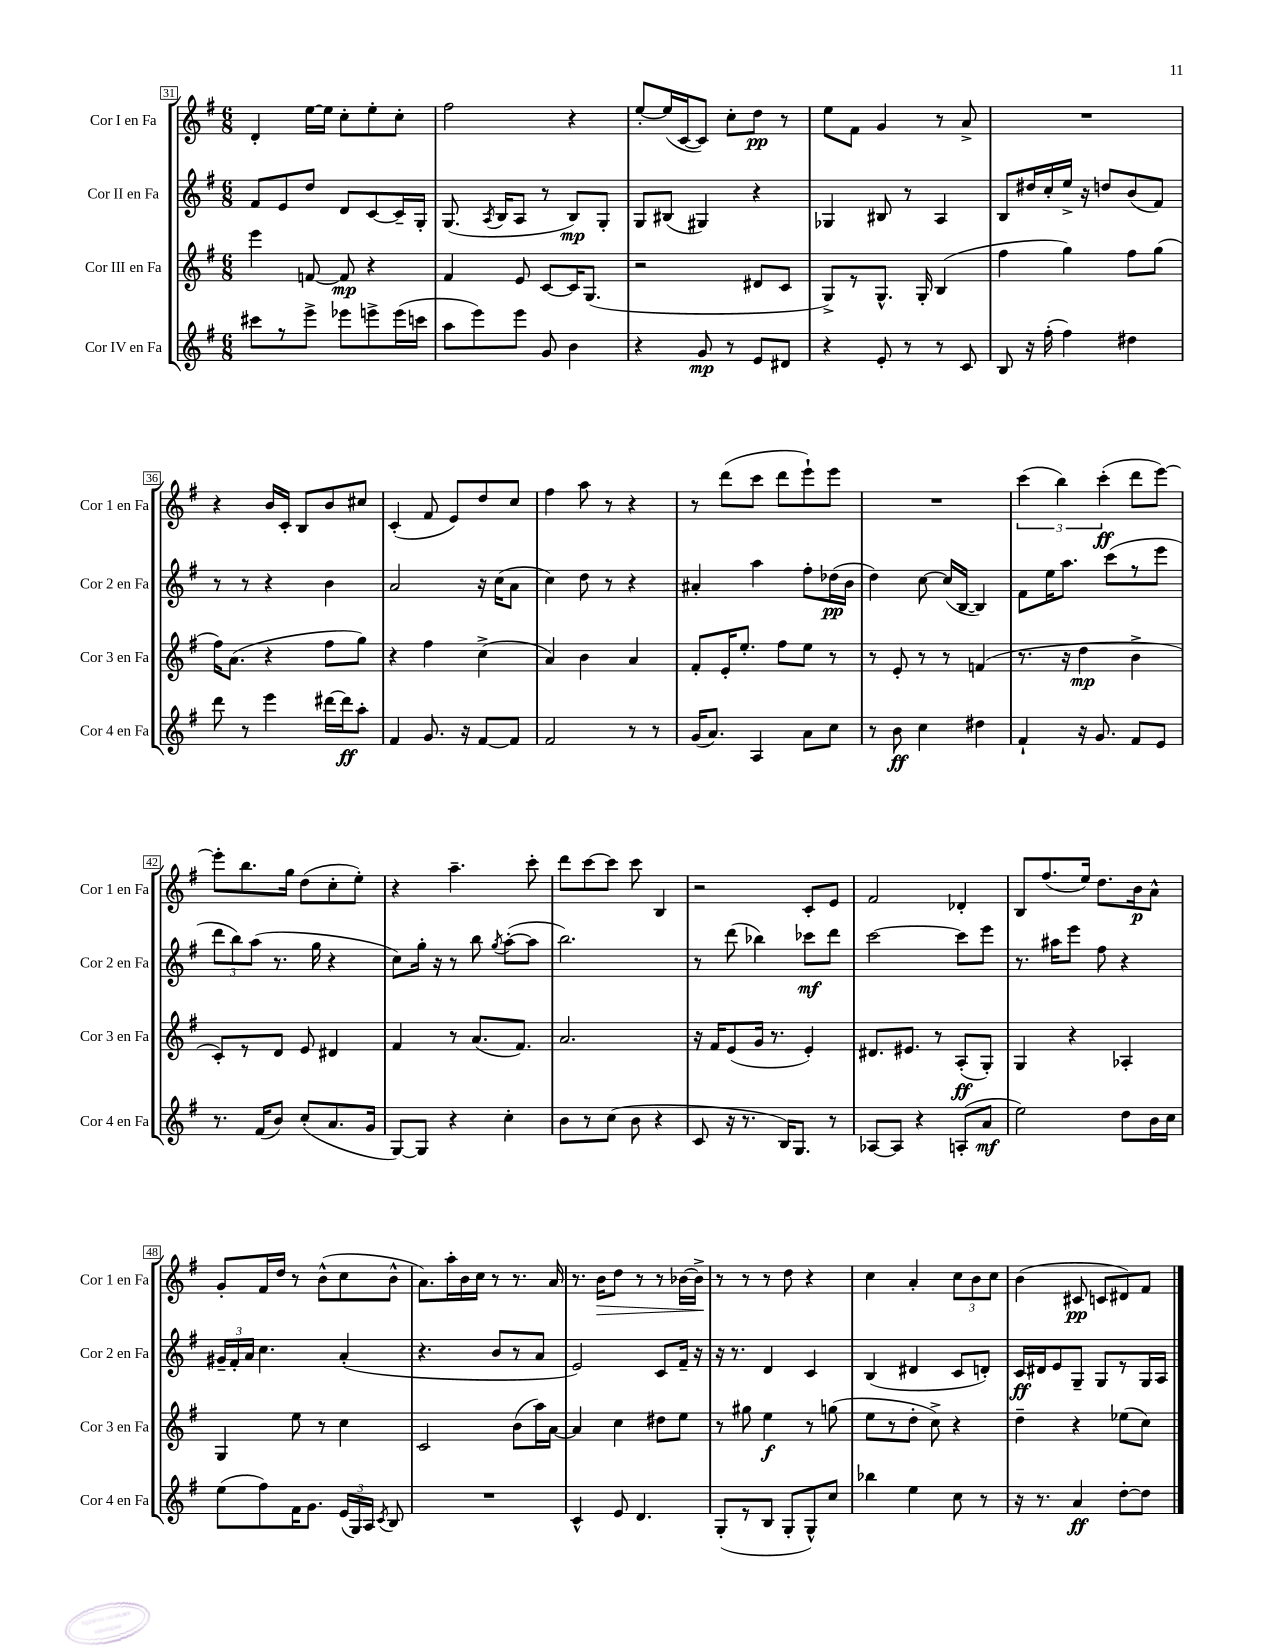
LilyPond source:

<<
\new StaffGroup <<
\new Staff = "s0" \with { instrumentName = "Cor I en Fa" shortInstrumentName = "Cor 1 en Fa" } {
    \clef treble \key g \major \numericTimeSignature \time 6/8
    \autoBeamOff d'4-. e''16[~ e''16] c''8[-. e''8-. c''8]-. |
    fis''2 r4 |
    e''8[~-. e''16( c'16~ c'8]) c''8[-. d''8]\pp r8 |
    e''8[ fis'8] g'4 r8 a'8-> |
    R2. |
    r4 b'16[ c'16]-. b8[ b'8 cis''8] |
    c'4-.( fis'8 e'8[) d''8 c''8] |
    fis''4 a''8 r8 r4 |
    r8 d'''8[( c'''8] d'''8[ e'''8-!) e'''8] |
    R2. |
    \tuplet 3/2 { c'''4( b''4) c'''4-.\ff( } d'''8[ e'''8]~) |
    e'''8[-. b''8. g''16] d''8[( c''8-. e''8]-.) |
    r4 a''4.-- c'''8-. |
    d'''8[ c'''8~ c'''8] c'''8 b4 |
    r2 c'8[-. e'8] |
    fis'2 des'4-. |
    b8[ fis''8.( e''16]) d''8.[ b'16\p a'8]-^ |
    g'8[-. fis'16 d''16] r8 b'8[-^( c''8 b'8]-^ |
    a'8.[) a''16-. b'16 c''16] r8 r8. a'16 |
    r8. b'16[\> d''8] r8 r8 bes'16[~ bes'16]->\! |
    r8 r8 r8 d''8 r4 |
    c''4 a'4-. \tuplet 3/2 { c''8[ b'8 c''8] } |
    b'4( cis'8\pp c'8[ dis'8) fis'8] \bar "|." |
}
\new Staff = "s1" \with { instrumentName = "Cor II en Fa" shortInstrumentName = "Cor 2 en Fa" } {
    \clef treble \key g \major \numericTimeSignature \time 6/8
    \autoBeamOff fis'8[ e'8 d''8] d'8[ c'8~ c'16-- g16]-. |
    g8.( \acciaccatura { a8 } b16[ a8] r8 b8[\mp) g8]-. |
    g8[ bis8]( gis4) r4 |
    ges4 bis8 r8 a4 |
    b8[ dis''16 c''16-. e''16]-> r16 d''8[ b'8( fis'8]) |
    r8 r8 r4 b'4 |
    a'2 r16 c''16[( a'8] |
    c''4) d''8 r8 r4 |
    ais'4-. a''4 fis''8[-. des''16\pp( b'16] |
    d''4) c''8~ c''16[( b16]~ b4) |
    fis'8[ e''16 a''8.] c'''8[( r8 e'''8] |
    \tuplet 3/2 { d'''8[ b''8) a''8]( } r8. g''16 r4 |
    c''8[) g''16]-. r16 r8 b''8 \acciaccatura { g''8 } a''8[~-.( a''8] |
    b''2.) |
    r8 d'''8( bes''4) ces'''8[\mf d'''8] |
    c'''2~ c'''8[ e'''8] |
    r8. ais''16[ e'''8] fis''8 r4 |
    \tuplet 3/2 { gis'16[-- fis'16-. a'16] } c''4. a'4-.( |
    r4. b'8[ r8 a'8] |
    e'2) c'8[ fis'16]-- r16 |
    r16 r8. d'4 c'4 |
    b4( dis'4 c'8[ d'8]-.) |
    c'16[\ff dis'16 e'8 g8]-- g8[ r8 g16 a16] \bar "|." |
}
\new Staff = "s2" \with { instrumentName = "Cor III en Fa" shortInstrumentName = "Cor 3 en Fa" } {
    \clef treble \key g \major \numericTimeSignature \time 6/8
    \autoBeamOff e'''4 f'8~ f'8\mp r4 |
    fis'4 e'8 c'8[~ c'16 g8.]( |
    r2 dis'8[ c'8] |
    g8[->) r8 g8.]-^ g16-. b4( |
    fis''4 g''4) fis''8[ g''8]( |
    fis''16[) a'8.]( r4 fis''8[ g''8]) |
    r4 fis''4 c''4->( |
    a'4) b'4 a'4 |
    fis'8[-. e'16-. e''8.]-. fis''8[ e''8] r8 |
    r8 e'8-. r8 r8 f'4( |
    r8. r16 d''4\mp b'4-> |
    c'8[-.) r8 d'8] e'8 dis'4 |
    fis'4 r8 a'8.[( fis'8.]) |
    a'2. |
    r16 fis'16[ e'8( g'16] r8. e'4-.) |
    dis'8.[ eis'8.] r8 a8[-.\ff( g8]-.) |
    g4 r4 aes4-. |
    g4 e''8 r8 c''4 |
    c'2 b'8[( a''16) a'16]~ |
    a'4 c''4 dis''8[ e''8] |
    r8 gis''8 e''4\f r8 g''8( |
    e''8[ r8 d''8]-. c''8->) r4 |
    d''4-- r4 ees''8[( c''8]) \bar "|." |
}
\new Staff = "s3" \with { instrumentName = "Cor IV en Fa" shortInstrumentName = "Cor 4 en Fa" } {
    \clef treble \key g \major \numericTimeSignature \time 6/8
    \autoBeamOff cis'''8[ r8 e'''8]-> ees'''8[ e'''8-> e'''16( c'''16] |
    a''8[ e'''8) e'''8] g'8 b'4 |
    r4 g'8\mp r8 e'8[ dis'8] |
    r4 e'8-. r8 r8 c'8 |
    b8 r16 fis''16-.( fis''4) dis''4 |
    d'''8 r8 e'''4 dis'''16[~ dis'''16\ff a''8]-. |
    fis'4 g'8. r16 fis'8[~ fis'8] |
    fis'2 r8 r8 |
    g'16[( a'8.]) a4 a'8[ c''8] |
    r8 b'8\ff c''4 dis''4 |
    fis'4-! r16 g'8. fis'8[ e'8] |
    r8. fis'16[( b'8]) c''8[-.( a'8. g'16] |
    g8[~) g8] r4 c''4-. |
    b'8[ r8 c''8]( b'8 r4 |
    c'8 r16 r8. b16[) g8.] r8 |
    aes8[~ aes8] r4 a8[-.( a'8]\mf |
    e''2) d''8[ b'16 c''16] |
    e''8[( fis''8) fis'16 g'8.] \tuplet 3/2 { e'16[( g16) a16] } \acciaccatura { c'8 } b8 |
    R2. |
    c'4-^ e'8 d'4. |
    g8[-.( r8 b8] g8[-. g8-^) c''8] |
    bes''4 e''4 c''8 r8 |
    r16 r8. a'4\ff d''8[~-. d''8] \bar "|." |
}
>>
>>
\layout { \context { \Score currentBarNumber = #31 \override BarNumber.stencil = #(make-stencil-boxer 0.1 0.3 ly:text-interface::print) } }
